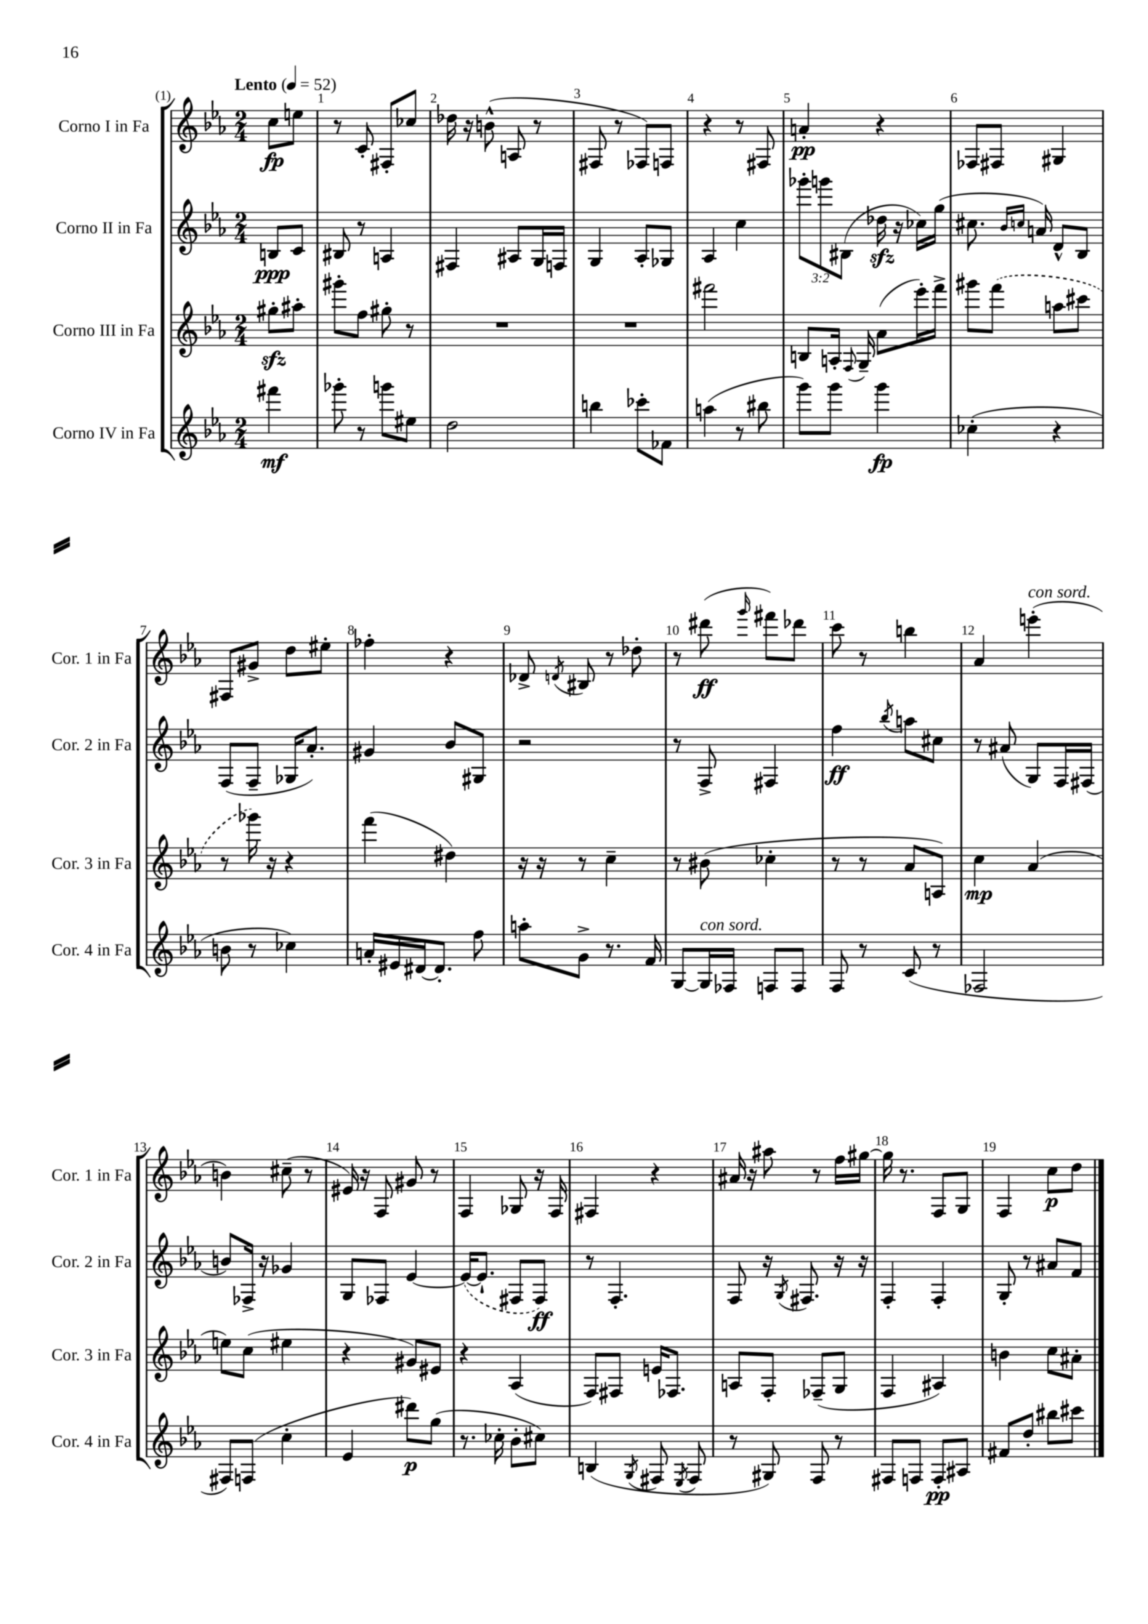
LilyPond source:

<<
\new StaffGroup <<
\new Staff = "s0" \with { instrumentName = "Corno I in Fa" shortInstrumentName = "Cor. 1 in Fa" } {
    \clef treble \key ees \major \numericTimeSignature \time 2/4 \partial 4 \tempo "Lento" 4 = 52
    \autoBeamOff c''8[\fp e''8] |
    r8 c'8-. fis8[-. ces''8] |
    des''16 r16 b'8-^( a8 r8 |
    fis8 r8 fes8[) f8] |
    r4 r8 fis8 |
    a'4-.\pp r4 |
    fes8[ fis8] gis4 |
    fis8[ gis'8]-> d''8[ eis''8]-. |
    fes''4-. r4 |
    des'8-> \acciaccatura { d'8 } bis8 r8 des''8-. |
    r8 dis'''8\ff( \grace { g'''16 } fis'''8[) des'''8] |
    c'''8 r8 b''4 |
    aes'4 e'''4-.^\markup { \italic "con sord." }( |
    b'4) cis''8--( r8 |
    eis'16) r16 f8 gis'8 r8 |
    f4 ges8 r16 f16 |
    fis4 r4 |
    ais'16 r16 ais''8 r8 f''16[ gis''16]~ |
    gis''16 r8. f8[ g8] |
    f4 c''8[\p d''8] \bar "|." |
}
\new Staff = "s1" \with { instrumentName = "Corno II in Fa" shortInstrumentName = "Cor. 2 in Fa" } {
    \clef treble \key ees \major \numericTimeSignature \time 2/4 \override Staff.TupletNumber.text = #tuplet-number::calc-fraction-text \partial 4
    \autoBeamOff b8[\ppp c'8] |
    bis8 r8 a4 |
    fis4 ais8[ g16 f16] |
    g4 aes8[-. ges8] |
    aes4 c''4 |
    \tuplet 3/2 { ges'''8[-. g'''8 bis8]( } des''16\sfz r16 ces''16[) g''16]( |
    cis''8. \grace { bes'16[ c''16] } a'16) d'8[-^ bes8] |
    f8[( f8]-- ges16[ aes'8.]-.) |
    gis'4 bes'8[ gis8] |
    r2 |
    r8 f8-> fis4 |
    f''4\ff \acciaccatura { bes''8 } a''8[ cis''8] |
    r8 ais'8( g8[) f16 fis16]( |
    b'8[) fes16]-> r16 ges'4 |
    g8[ fes8] ees'4~ |
    \once \slurDashed ees'16[~( ees'8.]-! fis8[ fis8]\ff) |
    r8 f4.-. |
    f8 r16 \acciaccatura { g8 } fis8. r16 r16 |
    f4-. f4-. |
    g8-. r8 ais'8[ f'8] \bar "|." |
}
\new Staff = "s2" \with { instrumentName = "Corno III in Fa" shortInstrumentName = "Cor. 3 in Fa" } {
    \clef treble \key ees \major \numericTimeSignature \time 2/4 \partial 4
    \autoBeamOff gis''8[-.\sfz ais''8]-. |
    gis'''8[-. f''8] gis''8-. r8 |
    R2 |
    R2 |
    fis'''2 |
    b8[ a16]-. \appoggiatura { f8 } g16-- aes'8[( ees'''16-.) f'''16]-> |
    gis'''8[ \once \slurDashed f'''8]( a''8[ cis'''8] |
    r8 ges'''16) r16 r4 |
    f'''4( dis''4) |
    r16 r16 r8 c''4-- |
    r8 bis'8( ces''4-. |
    r8 r8 aes'8[ a8]) |
    c''4\mp aes'4( |
    e''8[) c''8]( eis''4 |
    r4 gis'8[) eis'8] |
    r4 aes4( |
    f8[) fis8] e'16[ fes8.] |
    a8[ f8]-. fes8[--( g8] |
    f4 ais4) |
    b'4 c''8[ ais'8]-. \bar "|." |
}
\new Staff = "s3" \with { instrumentName = "Corno IV in Fa" shortInstrumentName = "Cor. 4 in Fa" } {
    \clef treble \key ees \major \numericTimeSignature \time 2/4 \partial 4
    \autoBeamOff fis'''4\mf |
    ges'''8-. r8 g'''8[ eis''8] |
    d''2 |
    b''4 ces'''8[-. fes'8] |
    a''4( r8 bis''8 |
    g'''8[) g'''8] g'''4\fp |
    ces''4-.( r4 |
    b'8 r8 ces''4) |
    a'16[-. eis'16 dis'16~ dis'8.]-. f''8 |
    a''8[-. g'8]-> r8. f'16 |
    g8[~ g16^\markup { \italic "con sord." } fes16] f8[ f8] |
    f8 r8 c'8( r8 |
    fes2 |
    fis8[) f8]( c''4-. |
    ees'4 dis'''8[\p) g''8]( |
    r8. ces''16-. bes'8[-. cis''8]) |
    b4( \acciaccatura { g8 } fis8 \acciaccatura { ees8 } fis8 |
    r8 gis8) f8 r8 |
    fis8[ f8] f8[-.\pp ais8] |
    fis'8[ d''8]-. bis''8[ cis'''8] \bar "|." |
}
>>
>>
\layout { \context { \Score \override BarNumber.break-visibility = ##(#f #t #t) barNumberVisibility = #all-bar-numbers-visible } }
